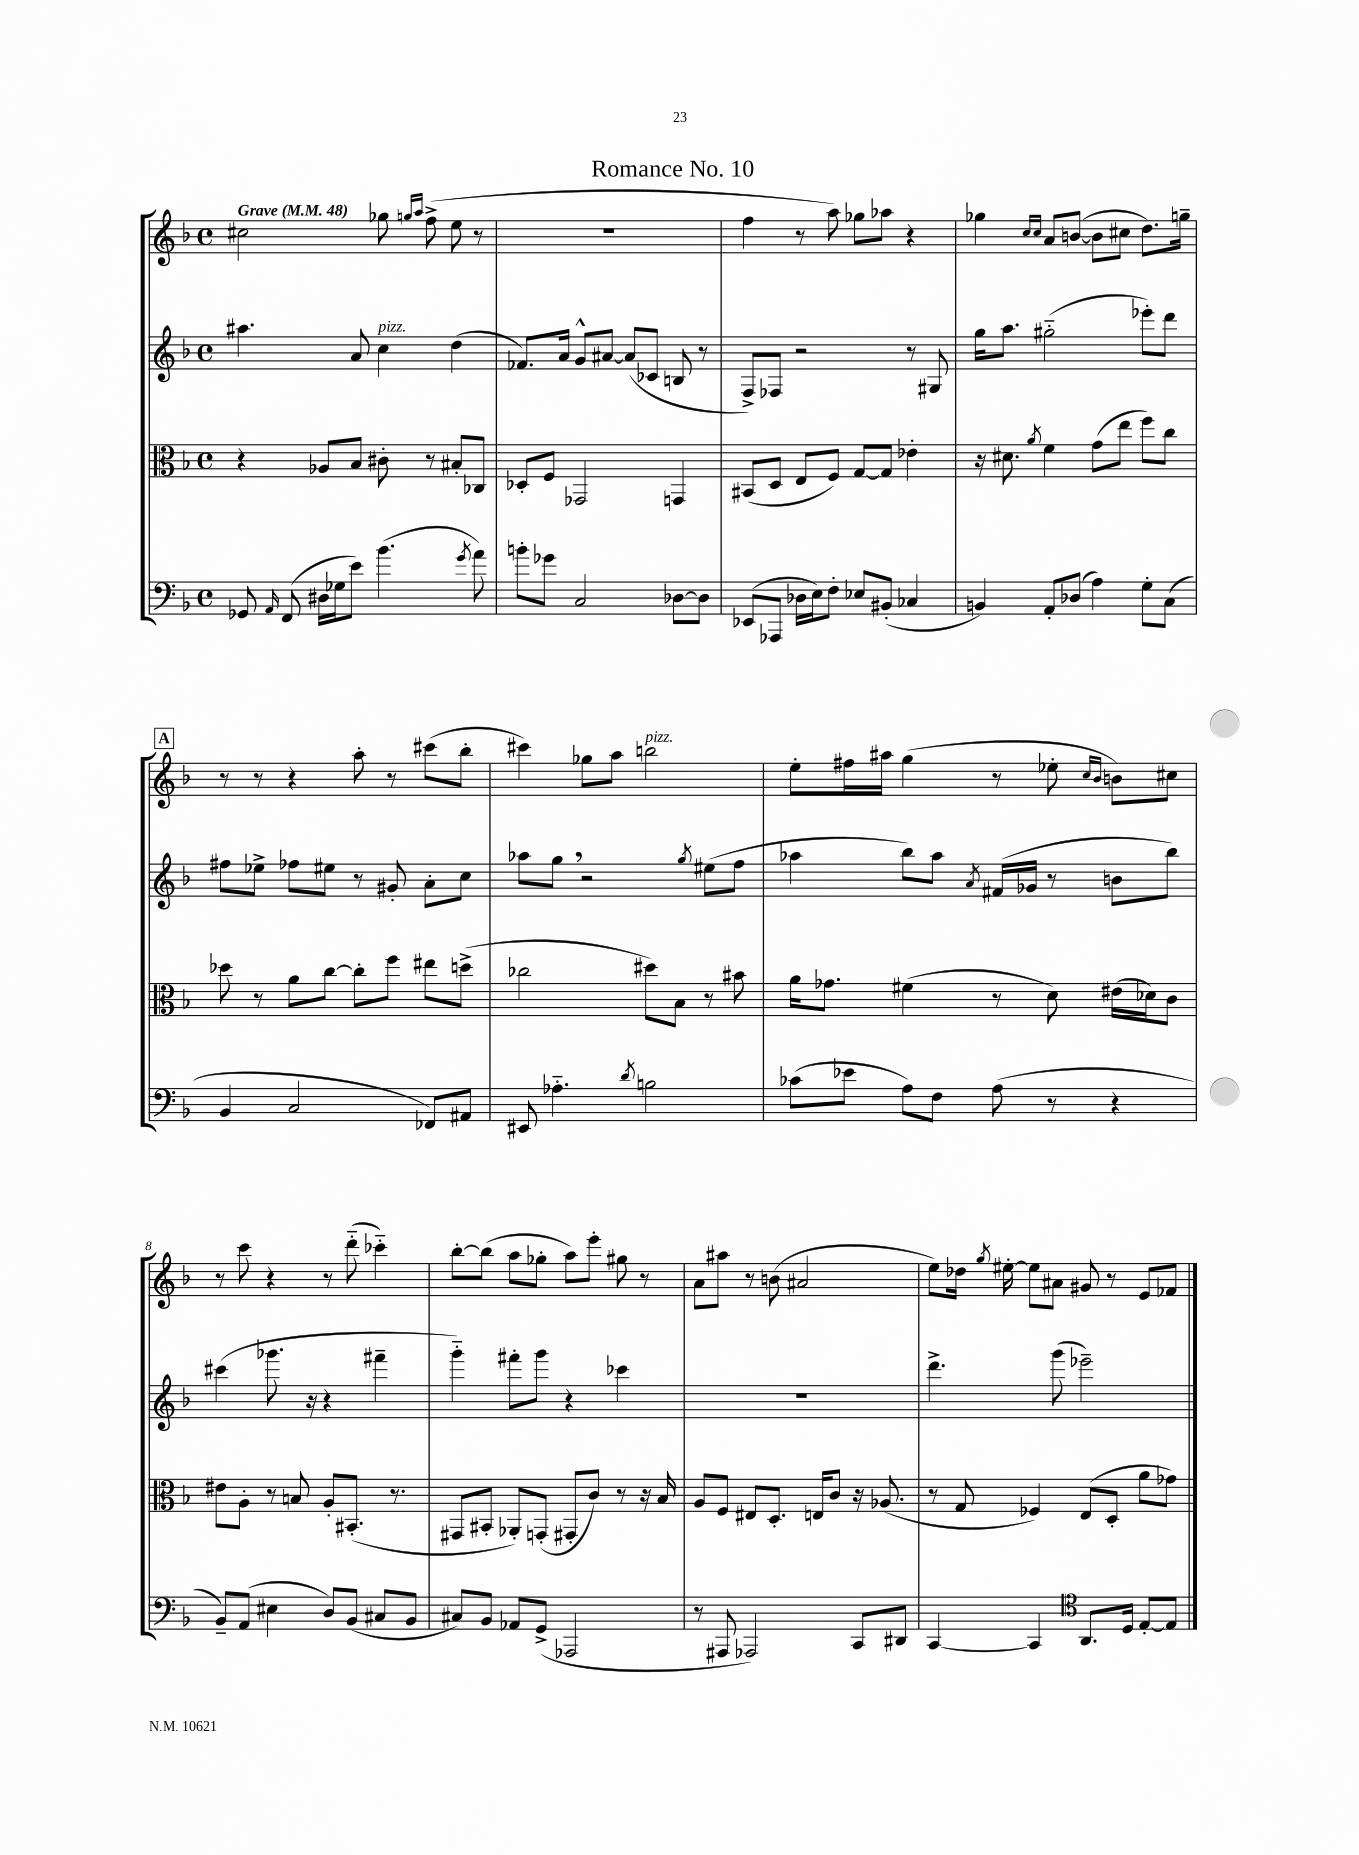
\header { title = "Romance No. 10" }
<<
\new StaffGroup <<
\new Staff = "s0" {
    \clef treble \key f \major \defaultTimeSignature \time 4/4 \tempo "Grave" 4 = 48
    \autoBeamOff cis''2 ges''8 \grace { g''16[ a''16] } f''8->( e''8 r8 |
    R1 |
    f''4 r8 a''8) ges''8[ aes''8] r4 |
    ges''4 \grace { c''16[ c''16] } a'8[ b'8]~( b'8[ cis''8] d''8.[) g''16]-- |
    \mark \markup { \box "A" } r8 r8 r4 a''8-. r8 cis'''8[( bes''8]-. |
    cis'''4) ges''8[ a''8] b''2^\markup { \italic "pizz." } |
    e''8[-. fis''16 ais''16] g''4( r8 ees''8-. \grace { c''16[ bes'16] } b'8[) cis''8] |
    r8 c'''8 r4 r8 d'''8-_( ces'''4-_) |
    bes''8[~-. bes''8]( a''8[ ges''8]-. a''8[) e'''8]-. gis''8 r8 |
    a'8[ ais''8] r8 b'8( ais'2 |
    e''8[) des''16] \acciaccatura { g''8 } eis''16~-. eis''8[ ais'8] gis'8 r8 e'8[ fes'8] \bar "|." |
}
\new Staff = "s1" {
    \clef treble \key f \major \defaultTimeSignature \time 4/4
    \autoBeamOff ais''4. a'8 c''4^\markup { \italic "pizz." } d''4( |
    fes'8.[) a'16] g'8[-^ ais'8]~ ais'8[( ces'8] b8 r8 |
    f8[->) fes8] r2 r8 gis8 |
    g''16[ a''8.] gis''2-_( ees'''8[-.) d'''8] |
    \mark \markup { \box "A" } fis''8[ ees''8]-> fes''8[ eis''8] r8 gis'8-. a'8[-. c''8] |
    aes''8[ g''8] \breathe r2 \acciaccatura { g''8 } eis''8[( f''8] |
    aes''4 bes''8[) aes''8] \acciaccatura { a'8 } fis'16[( ges'16] r8 b'8[ bes''8]) |
    cis'''4( ges'''8. r16 r4 fis'''4-- |
    g'''4-_) fis'''8[-. g'''8] r4 ces'''4 |
    R1 |
    d'''4.-> g'''8( ees'''2--) \bar "|." |
}
\new Staff = "s2" {
    \clef alto \key f \major \defaultTimeSignature \time 4/4
    \autoBeamOff r4 aes8[ bes8] cis'8-. r8 bis8[-. ces8] |
    des8[-. f8] ges,2 g,4 |
    bis,8[( d8] e8[ f8]) g8[~ g8] ees'4-. |
    r16 dis'8. \acciaccatura { a'8 } f'4 g'8[( e''8] f''8[) c''8] |
    \mark \markup { \box "A" } des''8 r8 a'8[ c''8]~ c''8[-. f''8] eis''8[ d''8]->( |
    ces''2 dis''8[) bes8] r8 bis'8 |
    a'16[ ges'8.] fis'4( r8 d'8) eis'16[( des'16) c'8] |
    eis'8[ a8]-. r8 b8 a8[-. bis,8.]-.( r8. |
    gis,8[ bis,8]-. aes,8[-.) g,8]-.( gis,8[-. c'8]) r8 r16 bes16 |
    a8[ f8] eis8[ d8.]-. e16[ c'8] r16 aes8.( |
    r8 g8 fes4) e8[( d8]-. a'8[ ges'8]) \bar "|." |
}
\new Staff = "s3" {
    \clef bass \key f \major \defaultTimeSignature \time 4/4
    \autoBeamOff ges,8 \grace { a,16 } f,8( dis16[ ges16 e'8]) bes'4.( \acciaccatura { g'8 } a'8) |
    b'8[-. ges'8] c2 des8[~ des8] |
    ees,8[( aes,,8] des16[ e16) f8]-. ees8[ bis,8]-.( ces4 |
    b,4) a,8[-. des8]( a4) g8[-. c8]( |
    \mark \markup { \box "A" } bes,4 c2 fes,8[) ais,8] |
    eis,8 aes4.-_ \acciaccatura { d'8 } b2 |
    ces'8[( ees'8] a8[) f8] a8( r8 r4 |
    bes,8[--) a,8]( eis4 d8[) bes,8]( cis8[ bes,8] |
    cis8[) bes,8] aes,8[ g,8]->( aes,,2 |
    r8 ais,,8 aes,,2) c,8[ dis,8] |
    c,4~ c,4 \clef tenor a,8.[ d16] e8[~-. e8] \bar "|." |
}
>>
>>
